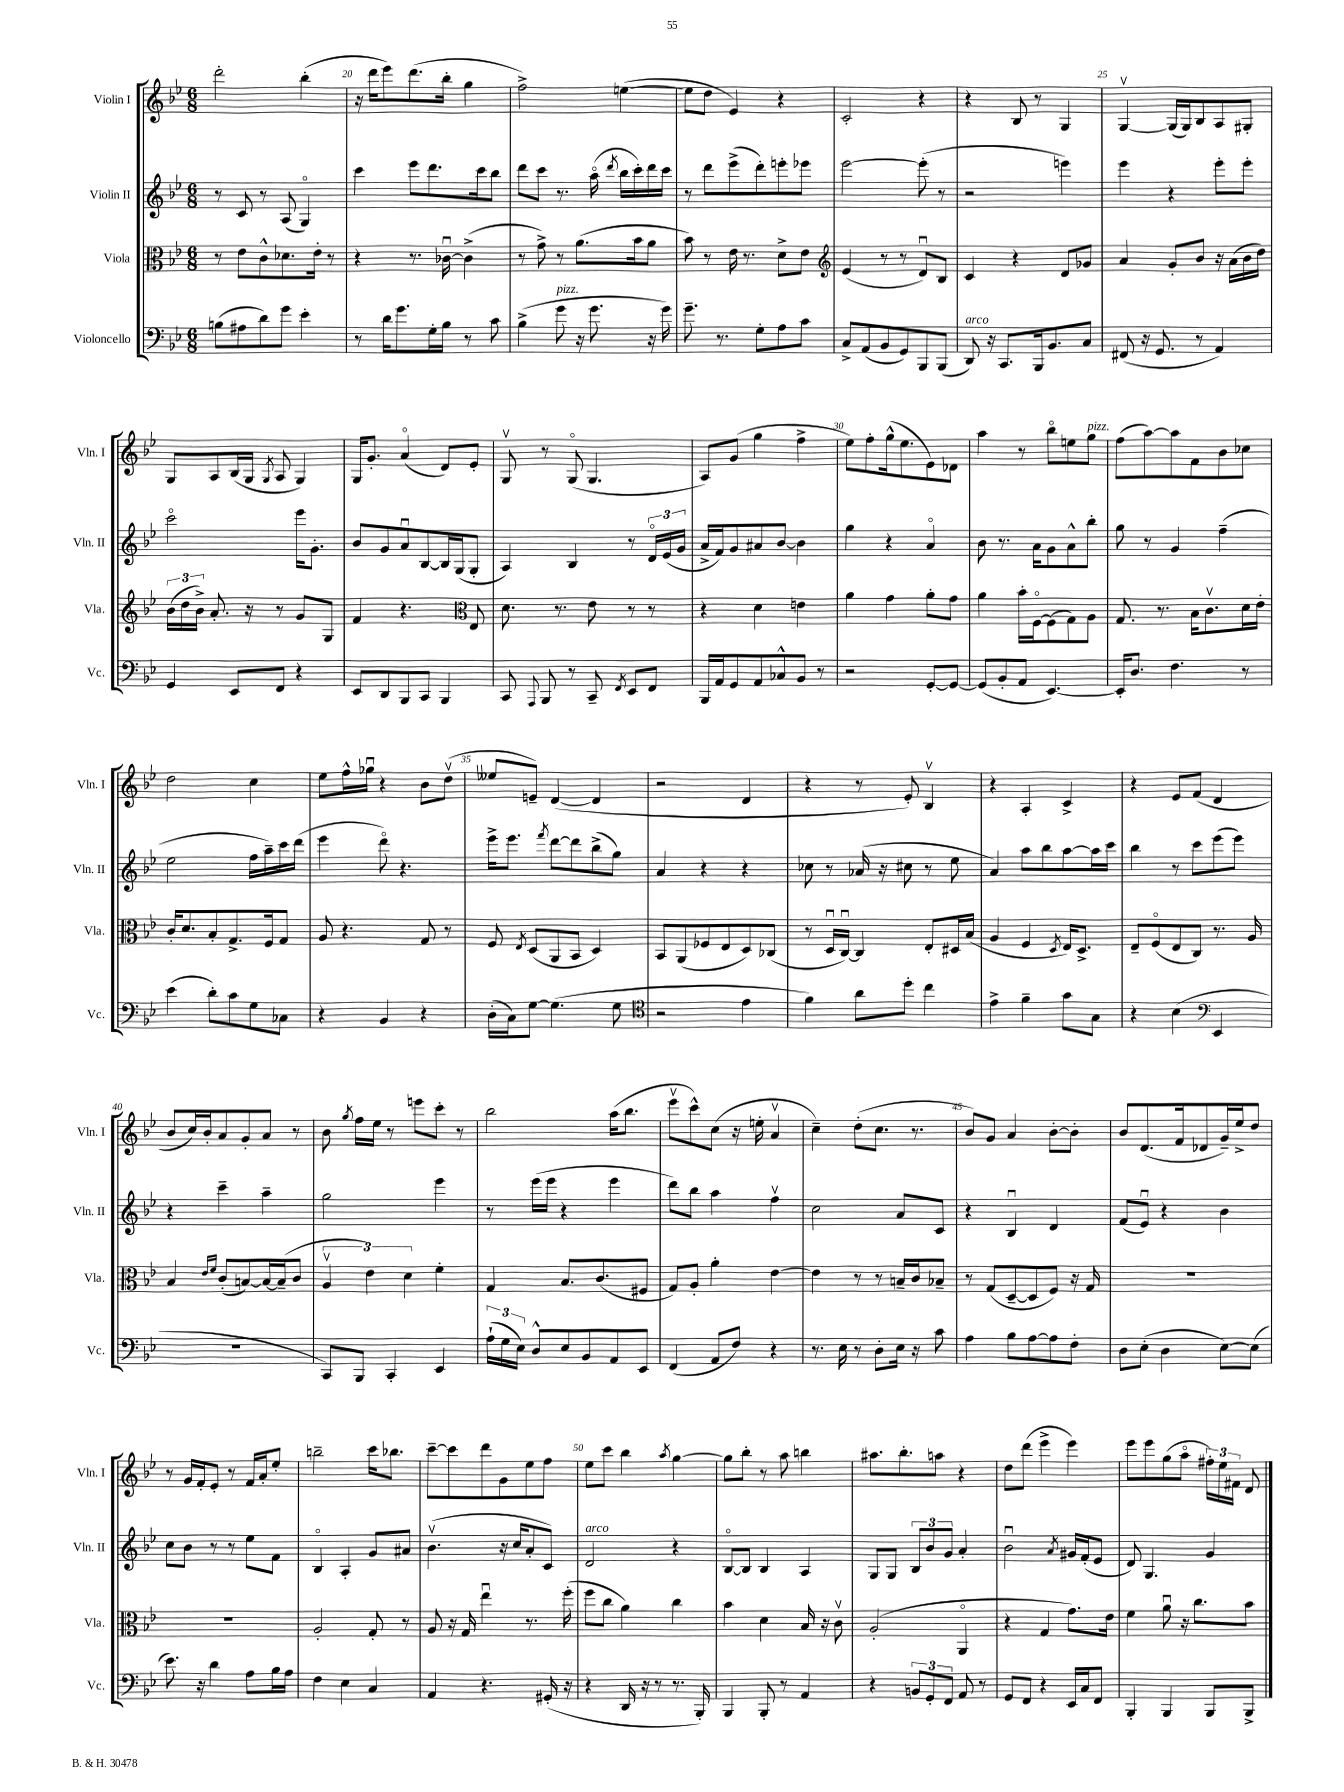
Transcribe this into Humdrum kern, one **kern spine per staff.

**kern	**kern	**kern	**kern
*staff4	*staff3	*staff2	*staff1
*clefF4	*clefC3	*clefG2	*clefG2
*k[b-e-]	*k[b-e-]	*k[b-e-]	*k[b-e-]
*M6/8	*M6/8	*M6/8	*M6/8
(8B\L	8r	8r	2ddd'\
8A#\	8e-\L	8c/	.
8d\)	8c^^\	8r	.
8g\J	8.d-\	(8A/	.
4e-'\	.	4Go/)	(4bb-'\
.	16e-'\Jk	.	.
.	8r	.	.
=	=	=	=
8r	4r	4ccc\	16r
.	.	.	16ddd\LK
16d\LK	.	.	8eee-\)
8.g\	.	.	.
.	8.r	8eee-\L	(8.ddd\
16G'\L	.	8.ddd\	.
16B-\JJ	[16c-u\	.	16bb-'\Jk
8r	(4c-^\]	.	4gg\
.	.	16ccc\k	.
8c\	.	8bb-\J	.
=	=	=	=
(4B-^\	8r	8ddd\L	2ff^\)
.	8g^\)	8ccc\J	.
8g\	8r	8.r	.
16r	(8.a\L	.	.
8.g\	.	(16aao\	.
.	.	8qddd/	.
.	.	16bb-\LL	([4ee\
.	16b-\k	16ccc'\)	.
16r	8a\J	16ddd\	.
16g\)	.	16ccc\JJ	.
=	=	=	=
8.g~\	8b-\)	8r	8ee\]L
.	8r	8ddd\L	8dd\J
8.r	.	.	.
.	16e-\	(8eee-^\	4e-/)
.	8.r	.	.
8G'\L	.	8ddd'\)	.
8A\	8d^\L	8eee'\	4r
8c\J	8e-\J	8eee-\J	.
=	=	=	=
*	*clefG2	*	*
8C^/L	(4e-/	[2eee-\	2c'/
(8AA/	.	.	.
8BB-/	8r	.	.
8GG/)	8r	.	.
8BBB-/	8du/L)	(8eee-'\]	4r
(8BBB-/J	8B-/J	8r	.
=	=	=	=
8DD/)	4c/	2r	4r
16r	.	.	.
8.CC/L	.	.	.
.	4r	.	8B-/
16BBB-/k	.	.	8r
8.BB-/	.	.	.
.	8d/L	4eee\)	4G/
8C/J	8g-/J	.	.
=	=	=	=
(8FF#/	4a/	4eee-\	[4Gv/
16r	.	.	.
8.GG/	.	.	.
.	8g'/L	4r	(16G/]LL
.	.	.	16G/J)
8r	8b-/J	.	8B-/
4AA/)	16r	8eee-'\L	8A/
.	(16a\LL	.	.
.	16b-\	8eee-'\J	8G#'/J
.	16dd\JJ)	.	.
=	=	=	=
4GG/	(24b-\LL	2ccco\	8G/L
.	24dd\	.	.
.	24b-^\JJ)	.	.
.	8.a'/	.	8A/
8EE-/L	.	.	(16B-/L
.	16r	.	16G/JJ
.	.	.	8qG/
8FF/J	8r	.	8A/
4r	8g/L	16eee-\LK	4G/)
.	.	8.g'\J	.
.	8G/J	.	.
=	=	=	=
8EE-/L	4f/	8b-/L	16G/LK
.	.	.	8.g'/J
8DD/	.	8g/	.
8BBB-/	4.r	8au/	(4ao/
8CC/J	.	[8B-/	.
4BBB-/	.	16B-/]L	8d/L)
.	.	(16G/J	.
*	*clefC3	*	*
.	8E-/	8G'/J	8e-'/J
=	=	=	=
8CC/	8.d\	4A/)	8Gv/
8qqAAA/	.	.	.
8BBB-/	.	.	8r
.	8.r	.	.
8r	.	4B-/	(8Go/
8CC~/	8e-\	.	4.G/
8qFF/	.	.	.
8EE-/L	8r	8r	.
8FF/J	8r	24do/LL	.
.	.	(24e-/	.
.	.	24g/JJ	.
=	=	=	=
16BBB-/LL	4r	16a^/LL	8A/L)
16AA/J	.	16f/J)	.
8GG/	.	8g/	(8g/J
8AA/	4d\	8a#/	4gg\
8C-^^/	.	[8b-/J	.
8BB-/J	4e\	4b-\]	4ff^\
8r	.	.	.
=	=	=	=
2r	4a\	4gg\	8ee-\L)
.	.	.	8ff'\
.	4g\	4r	(16gg^^\k
.	.	.	8.ee-\
[8GG'/L	8a'\L	4ao/	8e-\)
8GG/_J	8g\J	.	8d-\J
=	=	=	=
(8GG/]L	4a\	8b-\	4aa\
8BB-'/	.	8.r	.
8AA/J	16b-'\LL	.	8r
.	[16Fo\J	16a\LK	.
[4.EE-/)	(8F\]	8g\	8bb-o\L
.	8G\)	8a^^\	8ee\
.	8A\J	8bb-'\J	8gg\J
=	=	=	=
16EE-'/]LK	8.G/	8gg\	(8ff\L
8.D/J	.	.	.
.	.	8r	[8aa\)
.	8.r	.	.
4.F\	.	4g/	8aa\]
.	16B-\LK	.	8f\
.	8.cv\	.	.
.	.	(4ff~\	8b-\
8r	16d\L	.	8cc-\J
.	16e-'\JJ	.	.
=	=	=	=
(4e-\	16c'/LK	2ee-\	2dd\
.	8.d/	.	.
8d'\L)	8B-'/	.	.
8c\	8.G^/	.	.
8G\	.	16ff\LL	4cc\
.	16F/k	16aa~\)	.
8C-\J	8G/J	16ccc\	.
.	.	(16ddd\JJ	.
=	=	=	=
4r	8A/	4eee-\	8ee-\L
.	4.r	.	16ff^^\L
.	.	.	16gg-u\JJ
4BB-/	.	8dddo\)	4r
.	.	4.r	.
4r	8G/	.	8b-\L
.	8r	.	(8ddv\J
=	=	=	=
(16D'\LL	8F/	16eee-^\LK	8ee--/L
16C\J)	.	8.eee-\J	.
.	8qE-/	.	.
[8G\J	(8D/L	.	8e~/J)
.	.	8qfff/	.
(4.G\]	8AA/	[8ddd\L	([4d/
.	8BB-/J	8ddd\]	.
.	4D/)	(8bb-^\	4d/]
8G\	.	8gg\J)	.
=	=	=	=
*clefC4	*	*	*
2r	8BB-/L	4a/	2r
.	(8AA/	.	.
.	8F-/	4r	.
.	8E-/	.	.
4e-\	8D/)	4r	4d/
.	(8C-/J	.	.
=	=	=	=
4f\)	8r	8cc-\	4r
.	16Du/LL	8r	.
.	[16Cu/JJ)	.	.
8a\L	4C/]	(16a-/	8r
.	.	16r	.
8dd'\J	.	8cc#\	8e-'/)
4cc\	8E-'/L	8r	4B-v/
.	16D#/L	8ee-\	.
.	(16B-/JJ	.	.
=	=	=	=
4e-^\	4A/	4a/)	4r
4f~\	4F/	8aa\L	4A'/
.	.	8bb-\	.
.	8qD/	.	.
8g\L	16E-/LK)	[8aa\	4c^/
.	8.D^/J	.	.
8G\J	.	16aa\]L	.
.	.	16ccc\JJ	.
=	=	=	=
4r	8E-~/L	4bb-\	4r
.	(8Fo/	.	.
(4B-\	8E-/	8r	8e-/L
.	8C/J)	8ccc\L	(8f/J
*clefF4	*	*	*
4EE-/	8.r	(8eee-\	4d/
.	.	8eee-\J)	.
.	16A/	.	.
=	=	=	=
2.r	4B-/	4r	8b-/L
.	.	.	16cc/L)
.	.	.	16b-'/J
.	16qqe-/LL	.	.
.	16qqf/JJ	.	.
.	(8c'/L	4ccc~\	8a/
.	[8B/)	.	8g'/
.	16B/_L	4aa~\	8a/J
.	(16B~/]J	.	.
.	8c/J	.	8r
=	=	=	=
8CC/L)	6Av/	2gg\	8b-\
.	.	.	8qgg/
8BBB-/J	.	.	16ff\LL
.	6e-\)	.	.
.	.	.	16ee-\JJ
4CC'/	.	.	8r
.	6d\	.	.
.	.	.	8eee\L
4EE-/	4f'\	4eee-\	8ccc'\J
.	.	.	8r
=	=	=	=
(24A`\LL	4G/	8r	2bb-\
24G\	.	.	.
24E-\JJ)	.	.	.
8D^^/L	.	(16eee-\LL	.
.	.	16eee-\JJ	.
8E-/	8.B-/L	4r	.
8BB-/	.	.	.
.	(8.c/	.	.
8AA/	.	4eee-\	(16aa\LK
.	.	.	8.bb-\J
8EE-/J	8F#/J	.	.
=	=	=	=
(4FF/	8G/L)	8ddd\L)	8eee-v\L
.	8A'/J	8bb-\J	8ccc^^\)
8AA/L	4a'\	4aa\	(8cc\J
8F/J)	.	.	16r
.	.	.	16ee'\
4r	[4e-\	4ffv\	4av/
=	=	=	=
8.r	4e-\]	2cc\	4cc~\)
16E-\	.	.	.
8r	8r	.	(8dd'\L
8D'\L	8r	.	8.cc\J
16E-\Jk	16B~/LL	8a/L	.
16r	16c/J	.	8.r
8c\	8B-~/J	8c/J	.
=	=	=	=
4A\	8r	4r	8b-/L)
.	(8G/L	.	8g/J
8B-\L	[8D~/	4B-u/	4a/
[8A\	8D/]	.	.
8A\]	8F/J)	4d/	[8b-'\L
8F'\J	16r	.	8b-'\]J
.	16G/	.	.
=	=	=	=
8D\L	2.r	(8f/L	8b-/L
(8E-'\J	.	8e-u/J)	(8.d/
4D\	.	4r	.
.	.	.	16f/k
.	.	.	8d-/
[8E-\L)	.	4b-\	16g~/L)
.	.	.	16ee-^/J
(8E-\]J	.	.	8dd/J
=	=	=	=
8.e-\)	2.r	8cc\L	8r
.	.	8b-\J	16g/LL
16r	.	.	16f'/J
4d\	.	8r	8e-'/J
.	.	8r	8r
8A\L	.	8ee-\L	16f/LL
.	.	.	16a'/J
16B-\L	.	8f\J	8ee-'/J
16A\JJ	.	.	.
=	=	=	=
4F\	2A'/	4B-o/	2bb~\
4E-\	.	4A'/	.
4C/	8G'/	8g/L	16ccc\LK
.	.	.	8.bb-\J
.	8r	8a#/J	.
=	=	=	=
4AA/	8A/	(4.b-v\	[8ccc~\L
.	16r	.	8ccc\]
.	16G/	.	.
4.r	4ee-u\	.	8ddd\
.	.	16r	8g\
.	.	16cc/LK	.
.	8.r	8a'/	8ee-\
(16GG#'/	.	8c/J)	8ff\J
16r	(16ff'\	.	.
=	=	=	=
4r	8ff\L	2d/	8ee-\L
.	8cc\J	.	8ccc\J
16DD/	4a\)	.	4bb-\
16r	.	.	.
8r	.	.	.
.	.	.	8qaa/
8.r	4cc\	4r	[4gg\
16BBB-'/)	.	.	.
=	=	=	=
4BBB-/	4b-\	[8B-o/L	8gg\]L
.	.	8B-/]J	8bb-'\J
8BBB-'/	4d\	4B-/	8r
8r	.	.	8aa\
4AA/	16B-/	4A/	4bb\
.	16r	.	.
.	8cv\	.	.
=	=	=	=
4r	(2A'/	8G/L	8.aa#\L
.	.	8G/J	.
.	.	.	8.bb-'\
12BB/L	.	12B-/L	.
12GG'/	.	12b-/	.
.	.	.	8aa\J
12FF/J	.	12g/J	.
8AA/	4AAo/	4a'/	4r
8r	.	.	.
=	=	=	=
8GG/L	4r	2b-u\	8dd\L
8FF/J	.	.	(8ddd\J
4r	4G/	.	4eee-^\
.	.	8qa/	.
16EE-/LL	8.g\L)	16g#/LL	4eee-\)
16C/J	.	(16f'/J	.
8FF/J	.	8e-/J	.
.	16e-\Jk	.	.
=	=	=	=
4BBB-'/	4f\	8d/)	8eee-\L
.	.	4.G/	8eee-\
4BBB-/	8au\	.	(8gg\
.	16r	.	8aao\J
.	8.cc\L	.	.
8BBB-/L	.	4g/	24ff#'\LL)
.	.	.	24ee-\
.	.	.	24f#\JJ
8BBB-^/J	8b-\J	.	8d/
==	==	==	==
*-	*-	*-	*-
